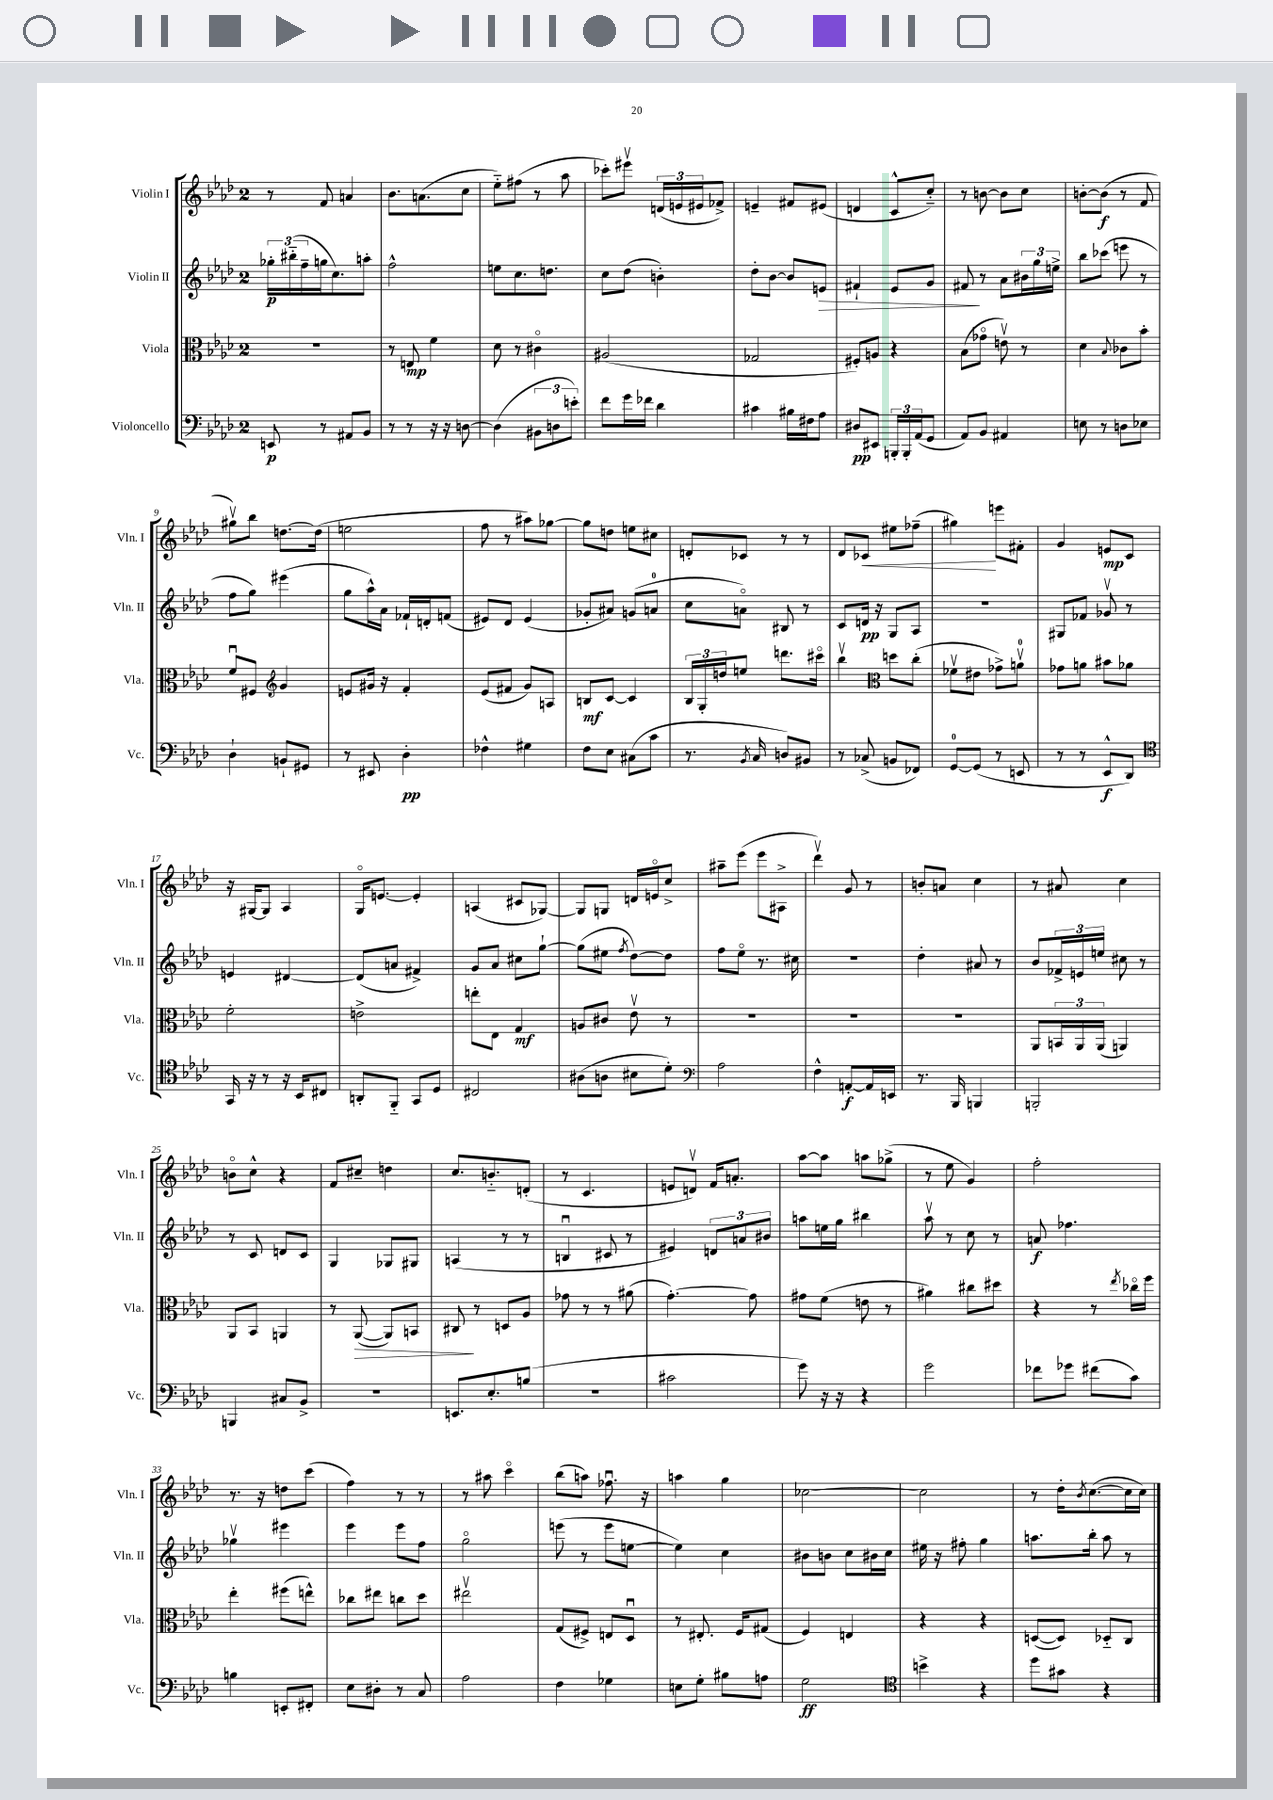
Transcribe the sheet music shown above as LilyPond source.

<<
\new StaffGroup <<
\new Staff = "s0" \with { instrumentName = "Violin I" shortInstrumentName = "Vln. I" } {
    \clef treble \key aes \major \once \override Staff.TimeSignature.style = #'single-digit \time 2/4
    r8 f'8 a'4 |
    bes'8. a'8.( c''8 |
    ees''8-_) fis''8( r8 aes''8 |
    ces'''8-.) eis'''8\upbow \tuplet 3/2 { d'16( e'16 eis'16 } fes'8->) |
    e'4-- fis'8 eis'8( |
    d'4 c'8-^ c''8-_) |
    r8 b'8~ b'8 c''8 |
    b'8~-. b'8\f( r8 f'8 |
    gis''8\upbow) bes''8 d''8.~ d''16( |
    e''2 |
    f''8 r8 ais''8) ges''8~ |
    ges''8 d''8 e''8 cis''8 |
    d'8-. ces'8 r8 r8 |
    des'8 ces'8\< eis''8 fes''8--( |
    gis''4\!) e'''8 fis'8-. |
    g'4 e'8\mp c'8 |
    r16 gis16~ gis8 aes4 |
    g16\flageolet e'8.~ e'4-. |
    a4( cis'8 ges8~) |
    ges8 g8 d'16 e'16\flageolet c''8-> |
    ais''8-- ees'''8( ees'''8 ais8-> |
    des'''4\upbow) g'8 r8 |
    b'8-. a'8 c''4 |
    r8 ais'8 c''4 |
    b'8\flageolet c''8-^ r4 |
    f'8 cis''8-- d''4 |
    c''8. b'8.-_ d'8-.( |
    r8 c'4. |
    e'8 d'8\upbow) f'16 a'8.-. |
    aes''8~ aes''8 a''8 ges''8->( |
    r8 ees''8 g'4) |
    f''2-. |
    r8. r16 d''8 c'''8( |
    f''4) r8 r8 |
    r8 ais''8 c'''4\flageolet |
    bes''8( a''8) fes''8.\downbow r16 |
    a''4 g''4 |
    ces''2~ |
    ces''2 |
    r8 des''16-. \acciaccatura { bes'8 } c''8.~( c''16 c''16) \bar "|." |
}
\new Staff = "s1" \with { instrumentName = "Violin II" shortInstrumentName = "Vln. II" } {
    \clef treble \key aes \major \once \override Staff.TimeSignature.style = #'single-digit \time 2/4
    \tuplet 3/2 { ges''16-.\p bis''16-_( f''16-- } g''16 c''8.) a''8-. |
    f''2-^ |
    e''8 c''8. d''8. |
    c''8 des''8( b'4-.) |
    des''8-. bes'8~ bes'8 e'8\> |
    fis'4-! ees'8 g'8 |
    fis'8\! r8 aes'8 \tuplet 3/2 { bis'16 g''16 e''16-> } |
    bes''8 ces'''8( e'''8 r8 |
    f''8 g''8) eis'''4( |
    g''8 aes''16-^) aes'16 fes'16-! d'16-. f'8( |
    eis'8) des'8 eis'4( |
    ges'8-. ais'8) g'8( a'8-0 |
    c''8 a'8\flageolet) bis8 r8 |
    c'8 d'16\pp r16 g8 aes8 |
    r2 |
    gis8 fes'8 ges'8\upbow r8 |
    e'4 dis'4~ |
    dis'8( a'8 fis'4->) |
    g'8 aes'8 cis''8 g''8~-! |
    g''8( eis''8 \acciaccatura { f''8 } des''8~) des''8 |
    f''8 ees''8\flageolet r8. cis''16 |
    r2 |
    des''4-. ais'8 r8 |
    bes'8 \tuplet 3/2 { fes'16-> e'16 e''16 } cis''8 r8 |
    r8 c'8 d'8 c'8 |
    g4 ges8 gis8 |
    a4( r8 r8 |
    b4\downbow cis'8 r8 |
    eis'4) \tuplet 3/2 { d'8 a'8 bis'8 } |
    a''8 e''16 g''16 bis''4 |
    aes''8\upbow r8 c''8 r8 |
    a'8\f fes''4. |
    ges''4\upbow eis'''4 |
    ees'''4 ees'''8 f''8 |
    g''2\flageolet |
    e'''8( r8 e'''8 e''8~ |
    e''4) c''4 |
    bis'8 b'8 c''8 bis'16 c''16 |
    eis''16 r16 fis''8-. g''4 |
    a''8. bes''16-. a''8 r8 \bar "|." |
}
\new Staff = "s2" \with { instrumentName = "Viola" shortInstrumentName = "Vla." } {
    \clef alto \key aes \major \once \override Staff.TimeSignature.style = #'single-digit \time 2/4
    R2 |
    r8 e8\mp f'4 |
    des'8 r8 cis'4\flageolet |
    ais2( |
    ges2 |
    fis8-.) a8 r4 |
    bes8( ges'8\flageolet e'8\upbow) r8 |
    des'4 \appoggiatura { bes8 } ces'8 bes'8-. |
    f'8\downbow fis8 \clef treble g'4 |
    e'8 gis'16 r16 f'4-. |
    ees'8( fis'8 g'8) a8 |
    b8\mf c'8~ c'4 |
    \tuplet 3/2 { bes16 g16-. d''16 } e''8 d'''8. cis'''16\flageolet |
    bes''4\upbow \clef alto d''8 c''8-.( |
    fes'8\upbow eis'8 ges'8->) a'8-0\upbow |
    ges'8 a'8 bis'8 aes'8 |
    f'2-. |
    e'2-> |
    e''8-. ees8 g4\mf |
    a8 cis'8 ees'8\upbow r8 |
    R2 |
    R2 |
    R2 |
    aes,8 \tuplet 3/2 { b,16 aes,16 aes,16( } a,4) |
    aes,8 bes,8 a,4 |
    r8 aes,8~\>( aes,8) b,8 |
    cis8\! r8 d8 aes8 |
    ges'8 r8 r8 ais'8( |
    g'4.~-.) g'8 |
    gis'8 f'8( e'8 r8 |
    ais'4) cis''8 dis''8 |
    r4 r8 \acciaccatura { ees''8 } ces''16\flageolet f''16 |
    ees''4-. fis''8( e''8-^) |
    ces''8 eis''8 c''8 des''8 |
    eis''2\upbow |
    g8( fis8->) e8 des8\downbow |
    r8 eis8.-. f16 gis8( |
    f4) e4 |
    r4 r4 |
    d8~( d8) des8-_ c8 \bar "|." |
}
\new Staff = "s3" \with { instrumentName = "Violoncello" shortInstrumentName = "Vc." } {
    \clef bass \key aes \major \once \override Staff.TimeSignature.style = #'single-digit \time 2/4
    e,8\p r8 ais,8 bes,8 |
    r8 r8 r16 r16 d8~ |
    d4( \tuplet 3/2 { bis,8 d8 e'8-.) } |
    f'8 g'16 fes'16 des'4 |
    cis'4 bis16 fis16 aes8 |
    dis8\pp eis,8 \tuplet 3/2 { b,,16-. b,,16-. aes,16( } g,8 |
    aes,8) bes,8 ais,4 |
    e8 r8 d8 ees8 |
    des4-! b,8-! gis,8 |
    r8 eis,8 des4-.\pp |
    fes4-^ gis4 |
    f8 ees8 cis8( c'8 |
    r8. \acciaccatura { bes,8 } c16 d8) bis,8 |
    r8 ces8->( b,8 fes,8) |
    g,8-0~ g,8( r8 e,8 |
    r8 r8 ees,8-^\f des,8) |
    \clef tenor g,16 r16 r8 r16 bes,16 cis8 |
    a,8-. f,8-_ g,8 des8 |
    cis2 |
    ais8( a8 bis8 des'8-.) |
    \clef bass aes2 |
    f4-^ a,8~-.\f a,16 e,16 |
    r8. bes,,16 b,,4 |
    b,,2-. |
    b,,4 cis8 bes,8-> |
    R2 |
    e,8. ees8.-. b8( |
    r2 |
    cis'2 |
    g'8) r16 r16 r4 |
    g'2 |
    fes'8 ges'8 fis'8( c'8) |
    b4 e,8-. fis,8-. |
    ees8 dis8-. r8 c8 |
    aes2 |
    f4 ges4 |
    e8 g8-. bis8 a8 |
    g2\ff |
    \clef tenor b'4-> r4 |
    des''8 gis'8 r4 \bar "|." |
}
>>
>>
